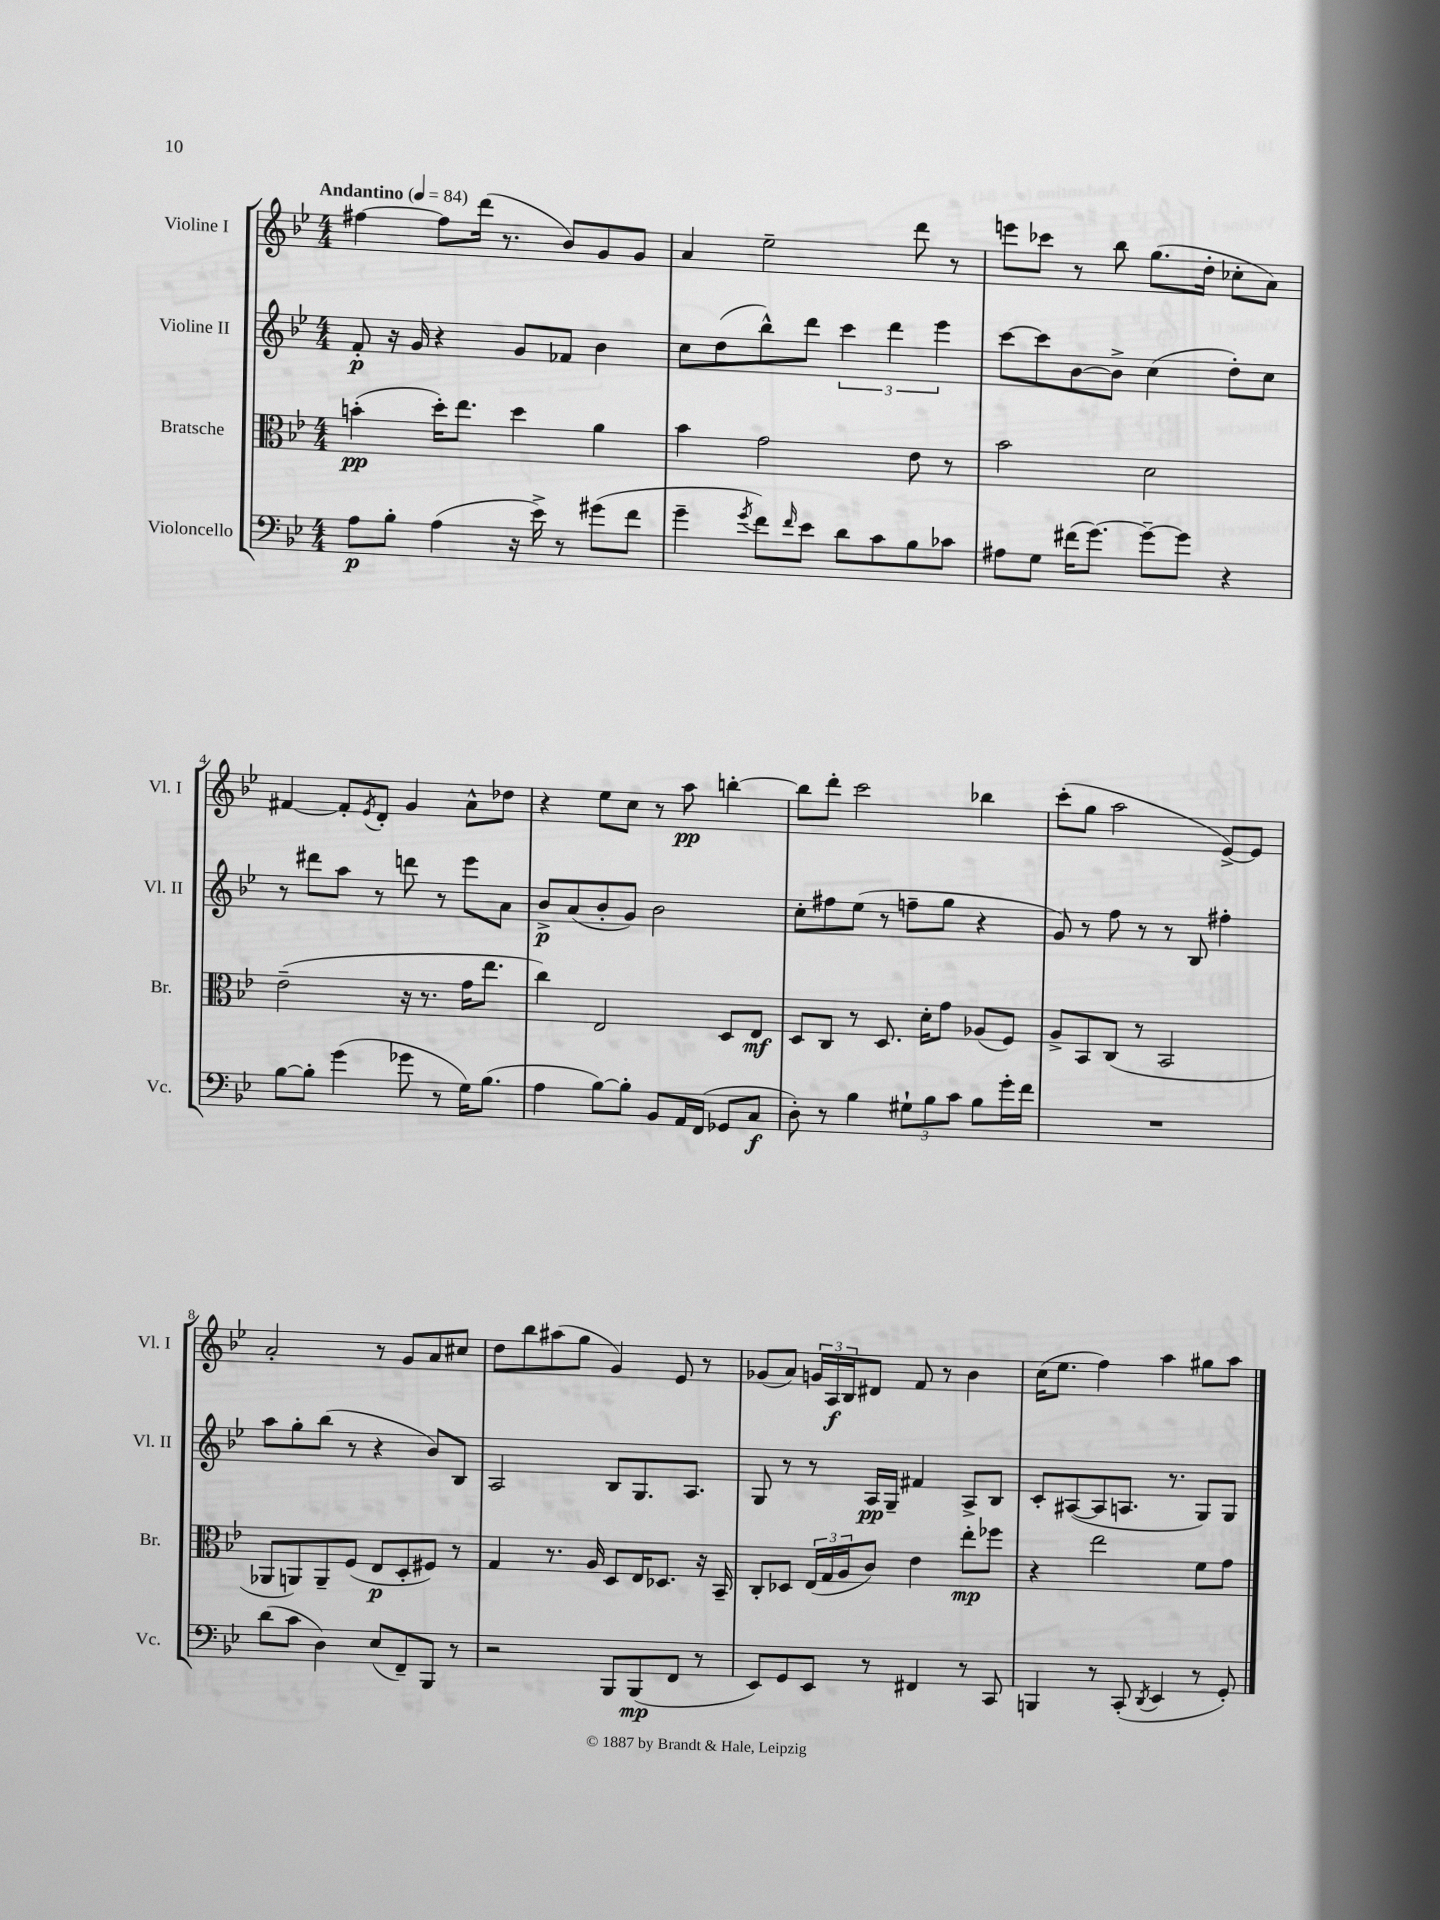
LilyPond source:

<<
\new StaffGroup <<
\new Staff = "s0" \with { instrumentName = "Violine I" shortInstrumentName = "Vl. I" } {
    \clef treble \key bes \major \numericTimeSignature \time 4/4 \tempo "Andantino" 4 = 84
    fis''4~ fis''8 d'''16( r8. bes'8) g'8 g'8 |
    a'4 ees''2-- d'''8 r8 |
    e'''8 ces'''8 r8 bes''8 g''8.( d''16-. ces''8-. a'8) |
    fis'4~ fis'8-. \acciaccatura { ees'8 } d'8-. g'4 a'8-^ des''8 |
    r4 ees''8 c''8 r8 a''8\pp b''4~-. |
    b''8 d'''8-. c'''2 bes''4 |
    c'''8-.( g''8 a''2 ees'8~->) ees'8 |
    a'2-. r8 g'8 a'8 cis''8 |
    d''8 bes''8 ais''8( g''8 g'4) ees'8 r8 |
    ges'8( a'8) \tuplet 3/2 { g'16 a16\f bes16 } dis'8 f'8 r8 bes'4 |
    c''16( ees''8. f''4) a''4 gis''8 a''8 \bar "|." |
}
\new Staff = "s1" \with { instrumentName = "Violine II" shortInstrumentName = "Vl. II" } {
    \clef treble \key bes \major \numericTimeSignature \time 4/4
    f'8-.\p r16 g'16 r4 g'8 fes'8 bes'4 |
    c''8 d''8( bes''8-^) d'''8 \tuplet 3/2 { c'''4 d'''4 ees'''4 } |
    c'''8~ c'''8 bes'8~ bes'8-> c''4( d''8-.) c''8 |
    r8 dis'''8 a''8 r8 d'''8 r8 ees'''8 a'8 |
    bes'8->\p a'8( bes'8-. g'8) bes'2 |
    c''8-. fis''8 ees''8( r8 f''8-- g''8 r4 |
    g'8) r8 f''8 r8 r8 bes8 fis''4-. |
    a''8 g''8-. bes''8( r8 r4 bes'8) bes8 |
    a2 bes8 g8. a8. |
    g8 r8 r8 a16\pp g16-- fis'4 a8-> bes8 |
    c'8-. ais8~( ais8 a8. r8. g8) g8 \bar "|." |
}
\new Staff = "s2" \with { instrumentName = "Bratsche" shortInstrumentName = "Br." } {
    \clef alto \key bes \major \numericTimeSignature \time 4/4
    b'4-.\pp( d''16-.) ees''8. d''4 a'4 |
    bes'4 g'2 ees'8 r8 |
    bes'2 d'2 |
    ees'2--( r16 r8. g'16 ees''8. |
    c''4) ees2 d8 ees8\mf |
    d8 c8 r8 d8. d'16-. g'8 aes8( f8) |
    a8-> bes,8 c8( r8 bes,2 |
    aes,8 a,8) a,8-- f8( ees8\p d8-. fis8) r8 |
    g4 r8. a16 d8 ees16 des8. r16 bes,16-- |
    c8-. des8 \tuplet 3/2 { ees16( g16 a16 } c'8) ees'4 ees''8-.\mp fes''8 |
    r4 ees''2 f'8 g'8 \bar "|." |
}
\new Staff = "s3" \with { instrumentName = "Violoncello" shortInstrumentName = "Vc." } {
    \clef bass \key bes \major \numericTimeSignature \time 4/4
    a8\p bes8-. a4( r16 ees'16->) r8 gis'8( f'8 |
    g'4-- \acciaccatura { g'8 } f'8) \grace { f'16 } ees'8 d'8 c'8 bes8 ces'8 |
    ais8 g8 fis'16( g'8.~) g'8~-- g'8 r4 |
    bes8~ bes8-. g'4( ges'8 r8 g16) bes8.( |
    a4 bes8~) bes8-. bes,8 a,16 f,16( ges,8 c8\f |
    d8-.) r8 bes4 \tuplet 3/2 { gis8-! bes8 c'8 } bes8 g'16-. f'16 |
    R1 |
    d'8( c'8 d4) ees8( f,8--) bes,,8 r8 |
    r2 bes,,8 bes,,8\mp( f,8 r8 |
    ees,8) g,8 ees,8 r8 fis,4 r8 c,8 |
    b,,4 r8 c,8-.( \acciaccatura { d,8 } ees,4 r8 g,8-.) \bar "|." |
}
>>
>>
